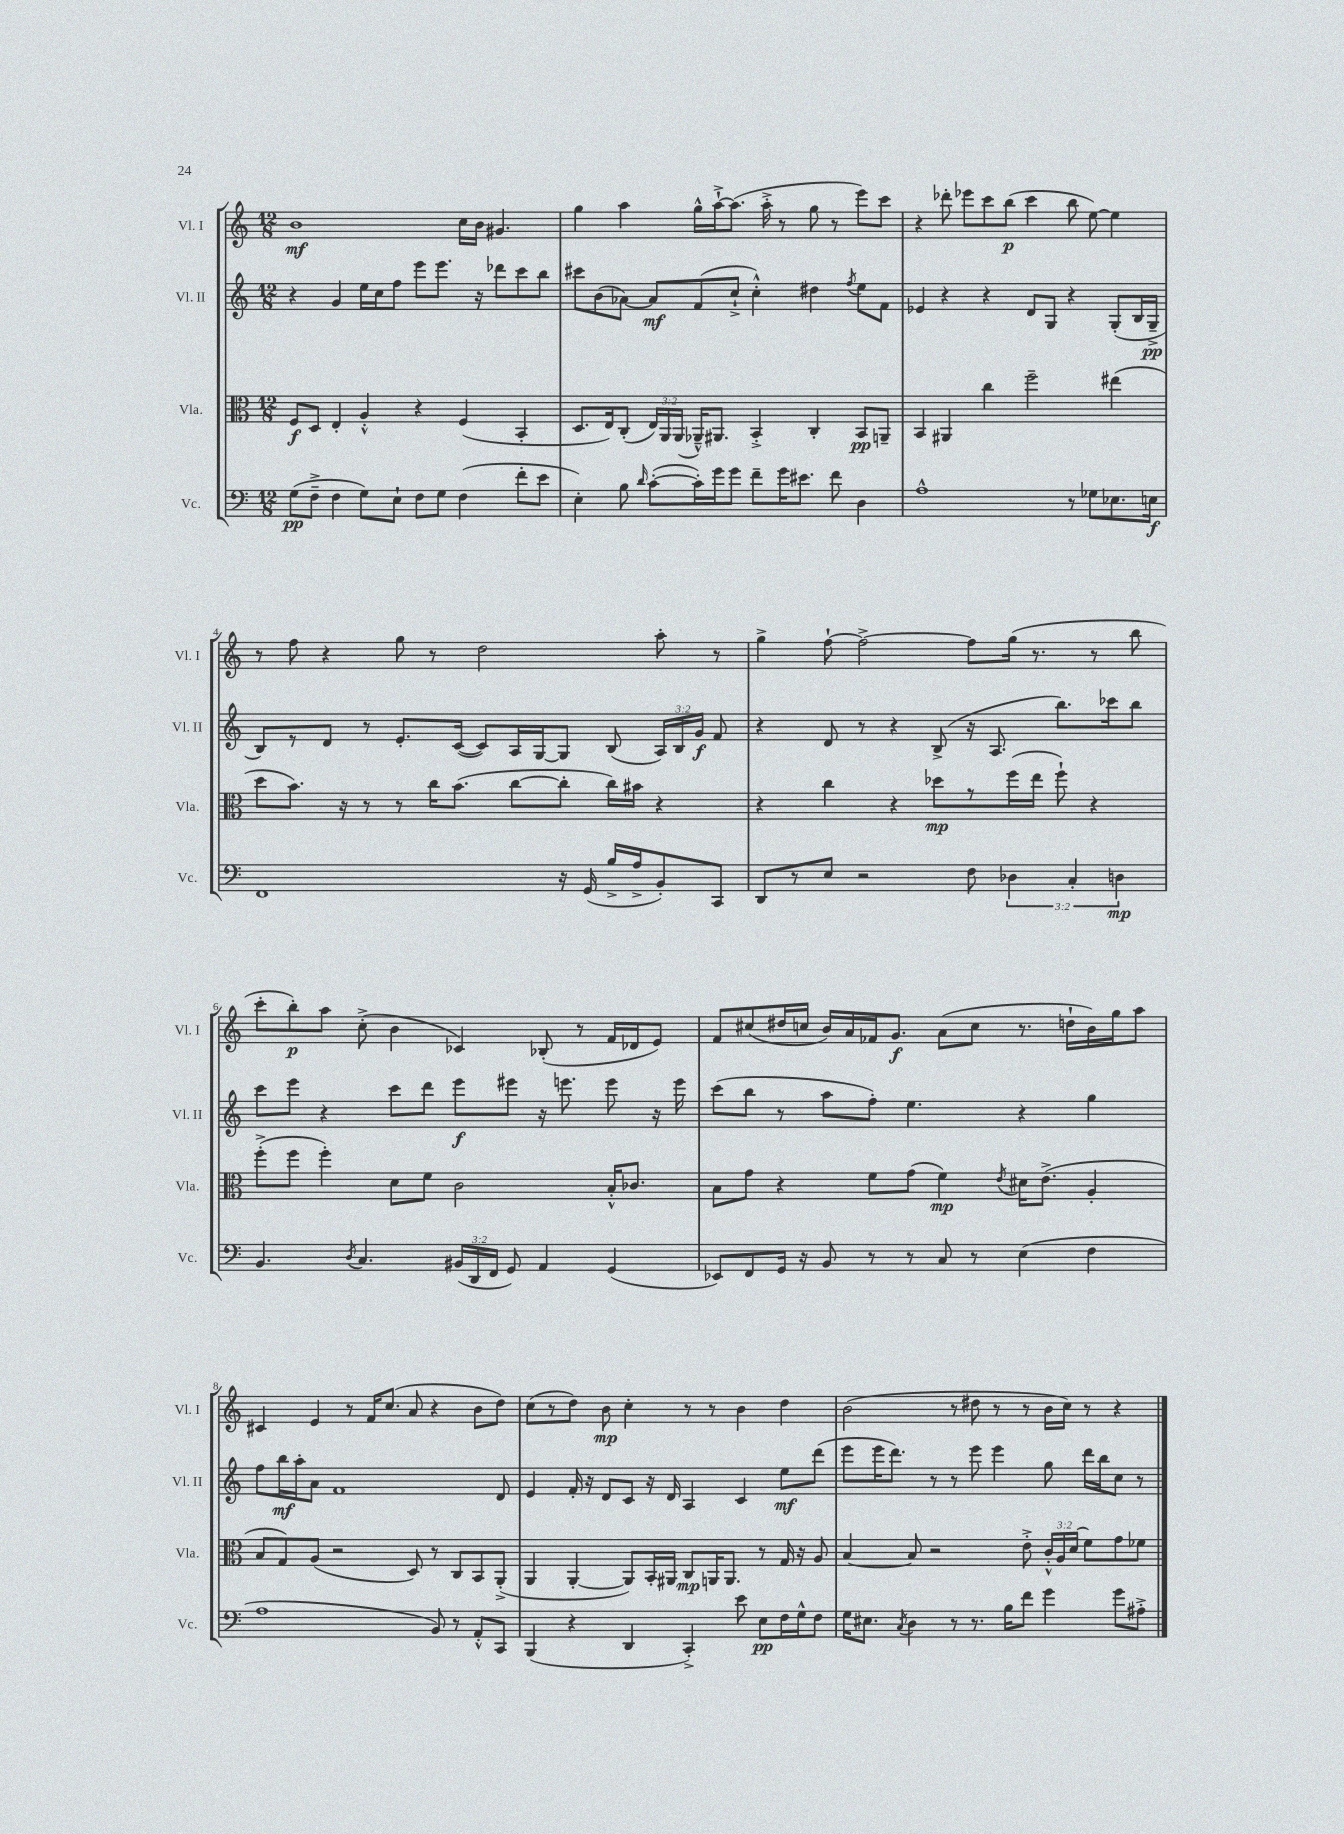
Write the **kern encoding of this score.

**kern	**kern	**kern	**kern
*staff4	*staff3	*staff2	*staff1
*clefF4	*clefC3	*clefG2	*clefG2
*k[]	*k[]	*k[]	*k[]
*M12/8	*M12/8	*M12/8	*M12/8
(8G\L	8F/L	4r	1b
8F~^\J	8D/J	.	.
4F\	4E'/	4g/	.
8G\L)	4A'^^/	16ee\LL	.
.	.	16cc\J	.
8E`\J	.	8ff\J	.
8F\L	4r	8eee\L	.
8G\J	.	8.eee\J	.
(4F\	(4F/	.	16cc\LL
.	.	16r	16b\JJ
.	.	8ddd-\L	4.g#/
8f'\L	4BB'/	8ccc\	.
8e\J	.	8bb\J	.
=	=	=	=
4E'\)	8.D/L	8ccc#\L	4gg\
.	.	(8b\	.
.	16E/k)	.	.
8B\	(8C'/J	[8a-\J)	4aa\
16qqd/	.	.	.
([8c'\L	24E/LL)	8a-/]L	.
.	24AA/	.	.
.	(24AA/JJ	.	.
16c'\]L)	16AA-~^^/LK)	(8f/	16gg^^\LL
16g\J	8.AA#/J	.	[16aa`^\J
8g\J	.	8cc`^/J	(8.aa\]J
8f~\L	4BB'^/	4cc'^^\)	.
.	.	.	16aa'^\
16g\K	.	.	8r
8.e#\J	.	.	.
.	4C'/	4dd#\	8gg\
8f\	.	.	8r
.	.	8qff/	.
4D\	8BB/L	8ee\L	8eee\L)
.	8AA~/J	8f\J	8ccc\J
=	=	=	=
1A^^	4BB/	4e-/	4r
.	4AA#/	4r	8ddd-'\
.	.	.	8eee-\L
.	4cc\	4r	8ccc\
.	.	.	(8bb\J
.	2ff~\	8d/L	4ccc\
.	.	8G/J	.
8r	.	4r	8bb\
8G-\L	.	.	[8ee\)
8.E-\	(4ee#\	(8G'/L	4ee\]
.	.	16B/L	.
16E\Jk	.	16G~^/JJ	.
=	=	=	=
1FF	8dd\L	8B/L)	8r
.	8.b\J)	8r	8ff\
.	.	8d/J	4r
.	16r	.	.
.	8r	8r	.
.	8r	8.e'/L	8gg\
.	16cc\LK	.	8r
.	(8.b\J	([16c/Jk	.
.	.	8c/]L)	2dd\
.	[8cc\L	16A/L	.
.	.	[16G/J	.
16r	8cc'\]J	8G/]J	.
(16GG/	.	.	.
16B^/LL	16cc\LL)	(8B/	.
16A^/J	16b#\JJ	.	.
8BB'/)	4r	24A/LL)	8aa'\
.	.	24B/	.
.	.	24g/JJ	.
8CC/J	.	8f/	8r
=	=	=	=
8DD/L	4r	4r	4gg^\
8r	.	.	.
8E/J	4cc\	8d/	[8ff`\
2r	.	8r	2ff^\_
.	4r	4r	.
.	8dd-\L	(8B^/	.
8F\	8r	16r	8ff\]L
.	.	8.A/	.
6D-\	(16ff\L	.	(16gg\Jk
.	16ee\JJ	.	8.r
.	8ff`\)	8.bb\L)	.
6C'/	.	.	.
.	4r	.	8r
.	.	16ccc-\k	.
6D\	.	.	.
.	.	8bb\J	8bb\
=	=	=	=
4.BB/	(8ff'^\L	8ccc\L	8ccc'\L
.	8ff\J	8eee\J	8bb'\)
.	4ff'\)	4r	8aa\J
8qD/	.	.	.
4.C/	.	.	(8cc'^\
.	8d\L	8ccc\L	4b\
.	8f\J	8ddd\J	.
(24BB#/LL	2c\	8eee\L	4c-/)
24DD/	.	.	.
24FF/JJ	.	.	.
8GG/)	.	8eee#\J	.
4AA/	.	16r	(8B-'/
.	.	8.eee\	.
.	.	.	8r
(4GG/	16B'^^/LK	8eee\	16f/LL
.	8.c-/J	.	16d-/J
.	.	16r	8e/J)
.	.	16eee\	.
=	=	=	=
8EE-/L)	8B\L	(8ccc\L	8f/L
8FF/	8g\J	8bb\J	(8cc#/
16GG/Jk	4r	8r	16dd#/L
16r	.	.	16cc/JJ
8BB/	.	8aa\L	16b/LL)
.	.	.	16a/
8r	8f\L	8ff'\J)	16f-/J
.	.	.	8.g/J
8r	(8g\J	4.ee\	.
8C/	4f\)	.	(8a\L
8r	.	.	8cc\J
.	8qe/	.	.
(4E\	16d#\LK	4r	8.r
.	(8.e^\J	.	.
.	.	.	16dd`\LL
4F\	4A'/	4gg\	16b\)
.	.	.	16gg\J
.	.	.	8aa\J
=	=	=	=
1A	8B/L	8ff\L	4c#/
.	8G/)	16bb\L	.
.	.	16aa'\J	.
.	(8A/J	8a\J	4e/
.	2r	1f	.
.	.	.	8r
.	.	.	16f/LK
.	.	.	(8.cc/J
.	8D/)	.	8a/
8BB/)	8r	.	4r
8r	8C/L	.	.
8AA'^^/L	8BB/	.	8b\L
8CC/J	(8AA'^/J	8d/	8dd\J)
=	=	=	=
(4BBB/	4AA/	4e/	(8cc\L
.	.	.	8r
4r	[4AA'/	16f'/	8dd\J)
.	.	16r	.
.	.	8d/L	8b\
4DD/	8AA/]L)	8c/J	4cc'\
.	16BB'/L	16r	.
.	16AA#/JJ	16d/	.
4CC'^/)	8C/L	4A/	8r
.	16AA/K	.	8r
.	8.AA/J	.	.
8e\	.	4c/	4b\
8E\L	8r	.	.
16F\L	16G/	8ee\L	4dd\
16G^^\J	16r	.	.
8F\J	8A/	(8ddd\J	.
=	=	=	=
16G\LK	[4B/	8eee\L	(2b\
8.E#\J	.	.	.
.	.	16eee\K	.
.	.	8.ddd\J)	.
8qC/	.	.	.
4D\	8B/]	.	.
.	2r	8r	.
8r	.	8r	8r
8.r	.	8eee\	8dd#\
.	.	4eee\	8r
16B\LK	.	.	.
8f\J	8e'^\	.	8r
4g\	24c'^^/LL	8gg\	16b\LL
.	24A/	.	.
.	.	.	16cc\JJ)
.	(24d/JJ	.	.
.	8f\L)	16ddd\LL	8r
.	.	16bb\J	.
8g\L	8g\	8cc\J	4r
8A#'^\J	8f-\J	8r	.
==	==	==	==
*-	*-	*-	*-
